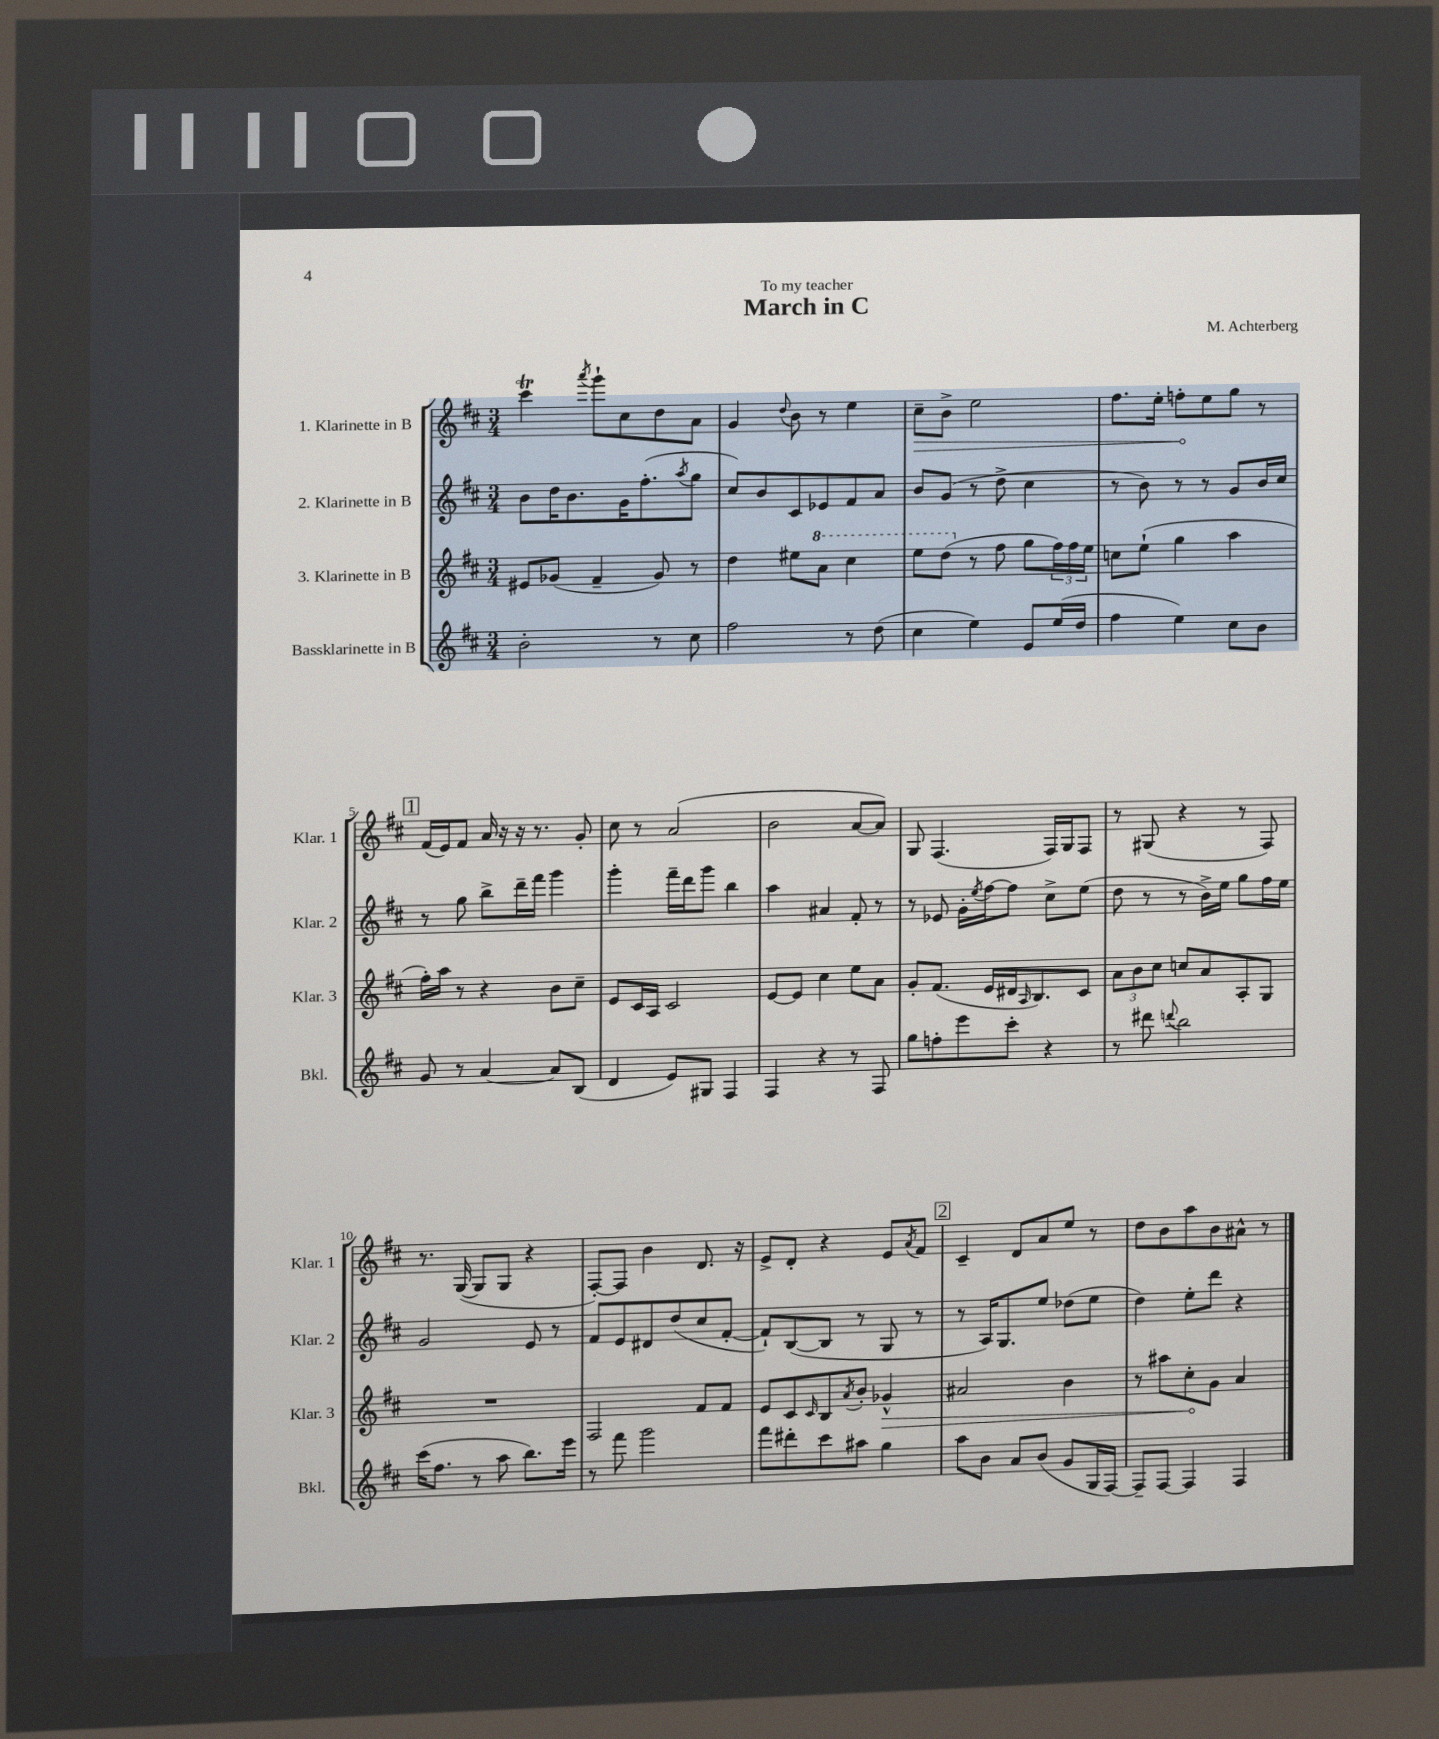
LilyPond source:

\header { title = "March in C" composer = "M. Achterberg" dedication = "To my teacher" }
<<
\new StaffGroup <<
\new Staff = "s0" \with { instrumentName = "1. Klarinette in B" shortInstrumentName = "Klar. 1" } {
    \clef treble \key d \major \numericTimeSignature \time 3/4
    cis'''4\trill \acciaccatura { a'''8 } g'''8-! cis''8 d''8 a'8 |
    g'4 \appoggiatura { d''8 } b'8 r8 e''4 |
    \once \override Hairpin.circled-tip = ##t cis''8--\> b'8-> e''2 |
    fis''8. e''16-. f''8-.\! e''8 g''8 r8 |
    \mark \markup { \box "1" } fis'16( e'16) fis'8 a'16 r16 r16 r8. g'8-. |
    cis''8 r8 a'2( |
    b'2 a'8~ a'8) |
    g8 fis4.( fis16) g16 fis8 |
    r8 gis8( r4 r8 fis8) |
    r8. g16~( g8 g8 r4 |
    fis8~-.) fis8 b'4 d'8. r16 |
    e'8-> d'8-. r4 e'8 \acciaccatura { a'8 } fis'8 |
    \mark \markup { \box "2" } cis'4-- d'8 a'8 e''8 r8 |
    d''8 b'8 a''8 b'8 ais'8-^ r8 \bar "|." |
}
\new Staff = "s1" \with { instrumentName = "2. Klarinette in B" shortInstrumentName = "Klar. 2" } {
    \clef treble \key d \major \numericTimeSignature \time 3/4
    b'8 d''16 b'8. g'16 fis''8.-.( \acciaccatura { a''8 } g''8 |
    cis''8) b'8 cis'8 ees'8 fis'8 a'8 |
    b'8 g'8( r8 d''8-> cis''4 |
    r8 b'8) r8 r8 g'8 b'16 cis''16 |
    \mark \markup { \box "1" } r8 g''8 b''8-> d'''16-- fis'''16 g'''4 |
    g'''4-. fis'''16-- d'''16 g'''8 b''4 |
    a''4 ais'4 fis'8-. r8 |
    r8 ees'8 g'16-. \acciaccatura { e''8 } fis''16~ fis''8 cis''8-> e''8( |
    d''8 r8 r8 b'16->) e''16 g''8 fis''16 e''16 |
    g'2 e'8 r8 |
    fis'8 e'8 dis'8 d''8( cis''8 fis'8~-. |
    fis'8-!) b8~( b8 r8 g8 r8 |
    \mark \markup { \box "2" } r8 a16) g8. e''8 des''8( e''8 |
    d''4) e''8-. d'''8 r4 \bar "|." |
}
\new Staff = "s2" \with { instrumentName = "3. Klarinette in B" shortInstrumentName = "Klar. 3" } {
    \clef treble \key d \major \numericTimeSignature \time 3/4
    eis'8 ges'8( fis'4-- ges'8) r8 |
    d''4 eis''8 \ottava #1 a''8 cis'''4 |
    e'''8 d'''8( \ottava #0 r8 fis''8 g''8 \tuplet 3/2 { fis''16) fis''16 e''16 } |
    c''8 e''8-!( g''4 a''4 |
    \mark \markup { \box "1" } fis''16-.) a''16 r8 r4 b'8 cis''8-- |
    e'8 cis'16 a16 cis'2 |
    e'8~ e'8 cis''4 e''8 a'8 |
    g'8-. fis'8.( e'16 dis'16 \grace { a16 } b8.) cis'8 |
    \tuplet 3/2 { a'8 b'8 cis''8 } c''8 a'8 a8-. g8 |
    R2. |
    fis2 fis'8 fis'8 |
    e'8 cis'8 \grace { cis'16 } b8 \acciaccatura { a'8 } b'8-. \once \override Hairpin.circled-tip = ##t ges'4-^\> |
    \mark \markup { \box "2" } ais'2 b'4 |
    r8 ais''8 cis''8-.\! g'8 a'4 \bar "|." |
}
\new Staff = "s3" \with { instrumentName = "Bassklarinette in B" shortInstrumentName = "Bkl." } {
    \clef treble \key d \major \numericTimeSignature \time 3/4
    b'2-. r8 cis''8 |
    fis''2 r8 d''8( |
    cis''4 e''4) e'8 e''16( d''16 |
    fis''4 e''4) cis''8 b'8 |
    \mark \markup { \box "1" } g'8 r8 a'4~ a'8 b8( |
    d'4 e'8) gis8 fis4 |
    fis4 r4 r8 fis8 |
    g''8 f''8-. e'''8 cis'''8-. r4 |
    r8 dis'''8 \appoggiatura { d'''8 } b''2 |
    cis'''16( fis''8. r8 a''8 b''8.) e'''16 |
    r8 fis'''8 g'''2 |
    fis'''8 dis'''8-. cis'''8 ais''8 g''4 |
    \mark \markup { \box "2" } a''8 b'8 a'8 b'8( g'8 g16 fis16~) |
    fis8-- fis8~ fis4 fis4 \bar "|." |
}
>>
>>
